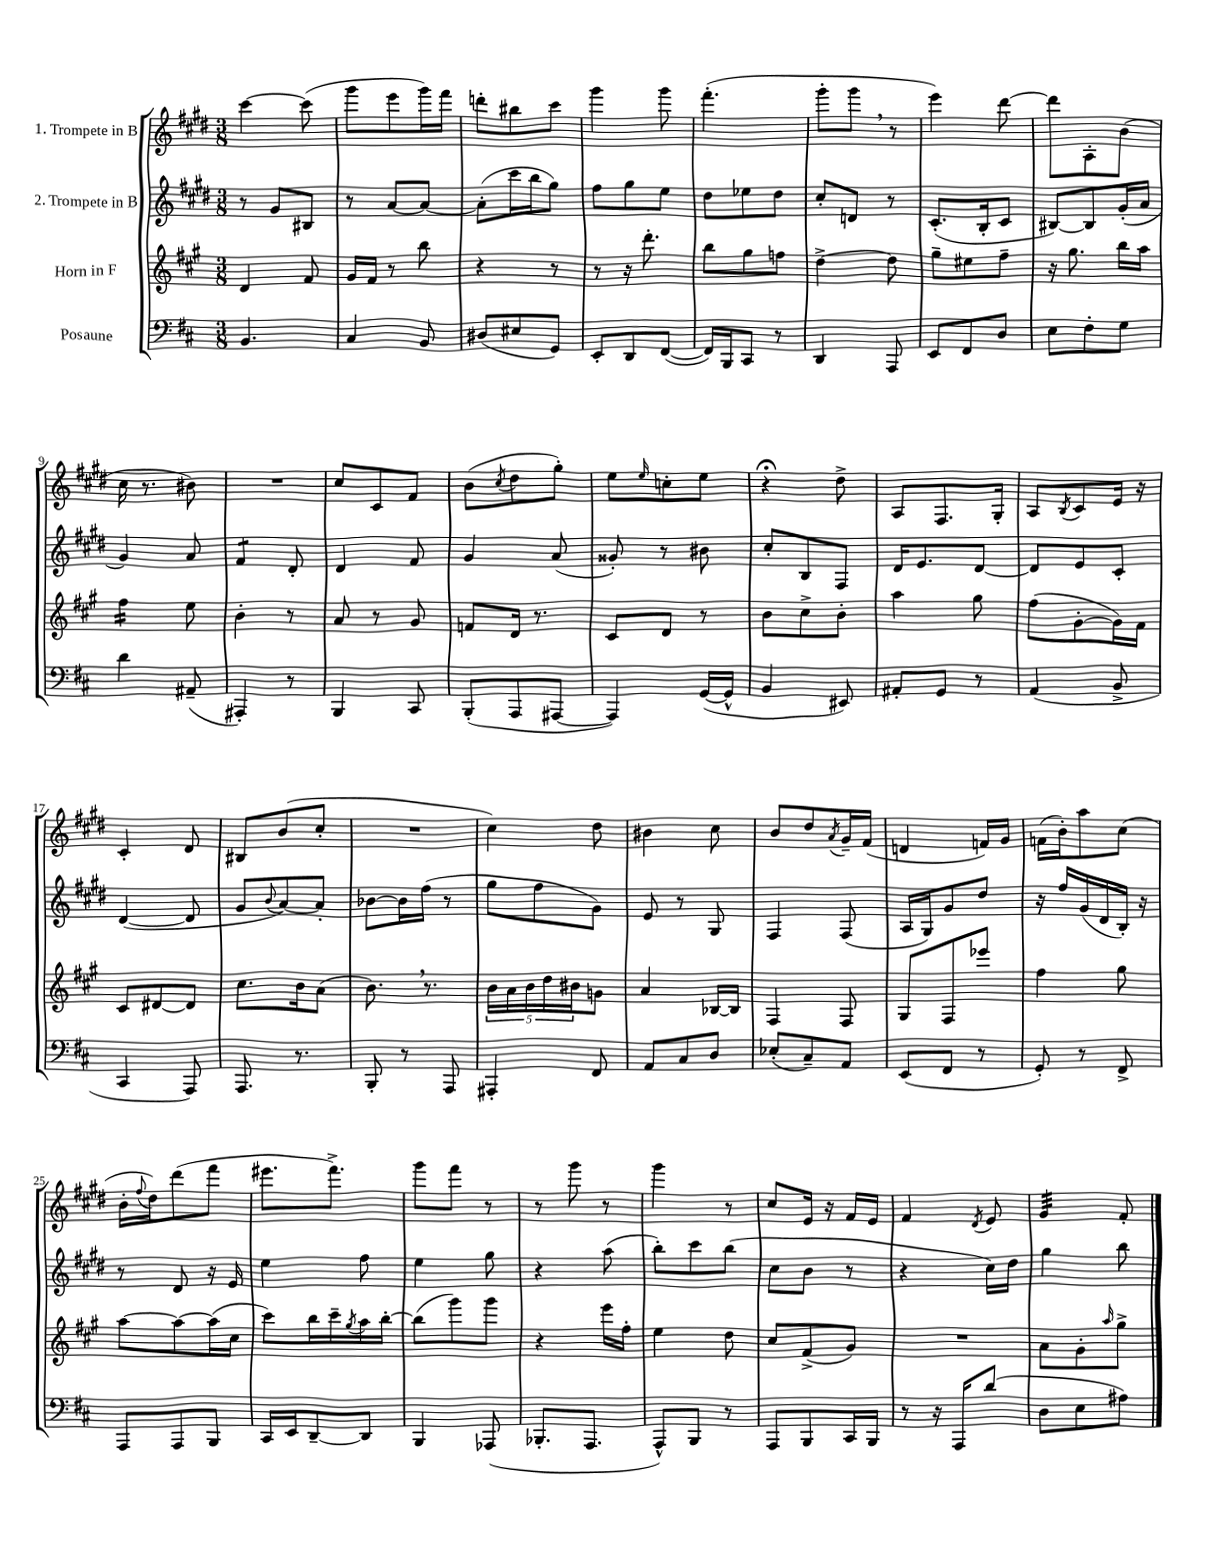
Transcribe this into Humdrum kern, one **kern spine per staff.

**kern	**kern	**kern	**kern
*part4	*part3	*part2	*part1
*staff4	*staff3	*staff2	*staff1
*I"Posaune	*I"Horn in F	*I"2. Trompete in B	*I"1. Trompete in B
*clefF4	*clefG2	*clefG2	*clefG2
*k[f#c#]	*k[f#c#g#]	*k[f#c#g#d#]	*k[f#c#g#d#]
*M3/8	*M3/8	*M3/8	*M3/8
=1	=1	=1	=1
4.BB/	4d/	8r	[4ccc#\
.	.	8g#/L	.
.	8f#/	8B#X/J	(8ccc#\]
=2	=2	=2	=2
4C#/	16g#/LL	8r	8ggg#\L
.	16f#/JJ	.	.
.	8r	[8a/L	8eee\
8BB/	8bb\	8a/J_	16ggg#\L)
.	.	.	16fff#\JJ
=3	=3	=3	=3
(8D#X/L	4r	(8a'\L]	8dddn'\L
8E#X/	.	16ccc#\L	8bb#X\
.	.	16bb\J	.
8GG/J)	8r	8gg#\J)	8ccc#\J
=4	=4	=4	=4
8EE'/L	8r	8ff#\L	4ggg#\
8DD/	16r	8gg#\	.
.	8.ddd'\	.	.
([8FF#/J	.	8ee\J	8ggg#\
=5	=5	=5	=5
16FF#/LL])	8bb\L	8dd#\L	(4.fff#'\
16BBB/J	.	.	.
8CC#/J	8gg#\	8ee-X\	.
8r	8ffn\J	8dd#\J	.
=6	=6	=6	=6
4DD/	[4dd^\	8cc#'/L	8ggg#'\L
.	.	8dn/J	8ggg#,\J
8AAA/	8dd\]	8r	8r
=7	=7	=7	=7
8EE/L	8gg#~\L	(8.c#'/L	4eee\)
8FF#/	8ee#X\	.	.
.	.	16B'/k	.
8D/J	8ff#~\J	8c#/J	[8ddd#\
=8	=8	=8	=8
8E\L	16r	[8B#X/L)	8ddd#\L]
.	8.gg#\	.	.
8F#'\	.	8B#/]	8A'\
8G\J	16bb\LL	(16g#'/L	(8b\J
.	16aa\JJ	16a/JJ	.
!!LO:LB:g=z
=9	=9	=9	=9
*	*tremolo	*	*
4d\	16ff#\LL	4g#/)	16cc#\
.	16ff#\	.	8.r
.	16ff#\	.	.
.	16ff#\JJ	.	.
*	*Xtremolo	*	*
(8AA#X~/	8ee\	8a/	8b#X\)
=10	=10	=10	=10
*	*	*tremolo	*
4AAA#X'/)	4b'\	8f#/L	4.r
.	.	8f#/J	.
*	*	*Xtremolo	*
8r	8r	8d#'/	.
=11	=11	=11	=11
4BBB/	8a/	4d#/	8cc#/L
.	8r	.	8c#/
8CC#/	8g#/	8f#/	8f#/J
=12	=12	=12	=12
(8BBB'/L	8fn/L	4g#/	(8b\L
.	.	.	8qcc#/
8AAA/	16d/Jk	.	8dd#\
.	8.r	.	.
[8AAA#X/J	.	(8a/	8gg#'\J)
=13	=13	=13	=13
4AAA#/])	8c#/L	8g##X'/)	8ee\L
.	.	.	16qqee/
.	8d/J	8r	8ccn'\
([16GG/LL	8r	8b#X\	8ee\J
16GG^^/JJ]	.	.	.
=14	=14	=14	=14
4BB/	8b\L	8cc#'/L	4r;<
.	8cc#^\	8B/	.
8EE#X/)	8b'\J	8F#/J	8dd#^\
=15	=15	=15	=15
8AA#X'/L	4aa\	16d#/KL	8A/L
.	.	8.e/	.
8GG/J	.	.	8.F#/
8r	8gg#\	[8d#/J	.
.	.	.	16G#'/Jk
=16	=16	=16	=16
(4AA/	(8ff#\L	8d#/L]	8A/L
.	.	.	8qB/
.	[8g#'\	8e/	8c#/
8BB^/	16g#\L])	8c#'/J	16e/Jk
.	16f#\JJ	.	16r
!!LO:LB:g=z
=17	=17	=17	=17
4CC#/	8c#/L	([4d#/	4c#'/
.	[8d#X/	.	.
8AAA/)	8d#/J]	8d#/]	8d#/
=18	=18	=18	=18
8.AAA/	8.cc#\L	8g#/L	8B#X/L
.	.	8qqb/	.
.	.	[8a/)	(8b/
8.r	16b\k	.	.
.	(8a\J	8a'/J]	8cc#'/J
=19	=19	=19	=19
8BBB'/	8.b,\)	[8b-X\L	4.r
8r	.	16b-\L]	.
.	8.r	(16ff#\JJ	.
8AAA/	.	8r	.
=20	=20	=20	=20
4AAA#X'/	20b\LL	8gg#\L	4cc#\)
.	20a\	.	.
.	20b\	.	.
.	.	8ff#\	.
.	20dd\	.	.
.	20b#X\J	.	.
8FF#/	8gn\J	8g#\J)	8dd#\
=21	=21	=21	=21
8AA/L	4a/	8e/	4b#X\
8C#/	.	8r	.
8D/J	[16B-X/LL	8G#/	8cc#\
.	16B-/JJ]	.	.
=22	=22	=22	=22
(8E-X'/L	4F#/	4F#/	8b/L
8C#~/)	.	.	8dd#/
.	.	.	8qa/
8AA/J	8F#/	(8F#/	16g#~/L
.	.	.	(16f#/JJ
=23	=23	=23	=23
(8EE/L	8G#/L	16A/LL	4dn/
.	.	16G#/J)	.
8FF#/J	8F#/	8g#/	.
8r	8eee-X/J	8dd#/J	16fn/LL)
.	.	.	16g#/JJ
=24	=24	=24	=24
8GG'/)	4ff#\	16r	(16fn\LL
.	.	16ff#/LL	16b'\J)
8r	.	(16g#/	8aa\
.	.	16d#/	.
8FF#^/	8gg#\	16B'/JJ)	(8cc#\J
.	.	16r	.
!!LO:LB:g=z
=25	=25	=25	=25
8AAA/L	[8aa\L	8r	16b'\LL
.	.	.	8qqff#/
.	.	.	16dd#\J)
8AAA/	8aa\_	8d#/	(8ddd#\
8BBB/J	(16aa\L]	16r	8fff#\J
.	16cc#\JJ	16e/	.
=26	=26	=26	=26
16CC#/LL	8ccc#\L)	4ee\	8.eee#X\L
16EE/J	.	.	.
[8DD~/	16bb\L	.	.
.	16ccc#~\	.	8.fff#^\J)
.	8qgg#/	.	.
8DD/J]	16aa\	8ff#\	.
.	[16bb'\JJ	.	.
=27	=27	=27	=27
4BBB/	(8bb\L]	4ee\	8ggg#\L
.	8ggg#\)	.	8fff#\J
(8AAA-X/	8ggg#\J	8gg#\	8r
=28	=28	=28	=28
8.BBB-X'/L	4r	4r	8r
.	.	.	8ggg#\
8.AAA/J	.	.	.
.	16eee\LL	(8aa\	8r
.	16ff#'\JJ	.	.
=29	=29	=29	=29
8AAA^^/L)	4ee\	8bb'\L)	4ggg#\
8BBB/J	.	8ccc#\	.
8r	8dd\	(8bb\J	8r
=30	=30	=30	=30
8AAA/L	8cc#/L	8cc#\L	8cc#/L
8BBB/	(8f#^/	8b\J	16e/Jk
.	.	.	16r
16CC#/L	8g#/J)	8r	16f#/LL
16BBB/JJ	.	.	16e/JJ
=31	=31	=31	=31
8r	4.r	4r	4f#/
16r	.	.	.
16AAA/KL	.	.	.
.	.	.	8qd#/
(8d/J	.	16cc#\LL)	8e/
.	.	16dd#\JJ	.
=32	=32	=32	=32
*	*	*	*tremolo
8D\L	8a\L	4gg#\	32g#/LLL
.	.	.	32g#/
.	.	.	32g#/
.	.	.	32g#/
8E\	8g#'\	.	32g#/
.	.	.	32g#/
.	.	.	32g#/
.	.	.	32g#/JJJ
*	*	*	*Xtremolo
.	16qqaa/	.	.
8A#X\J)	8gg#^\J	8bb\	8f#'/
==	==	==	==
*-	*-	*-	*-
